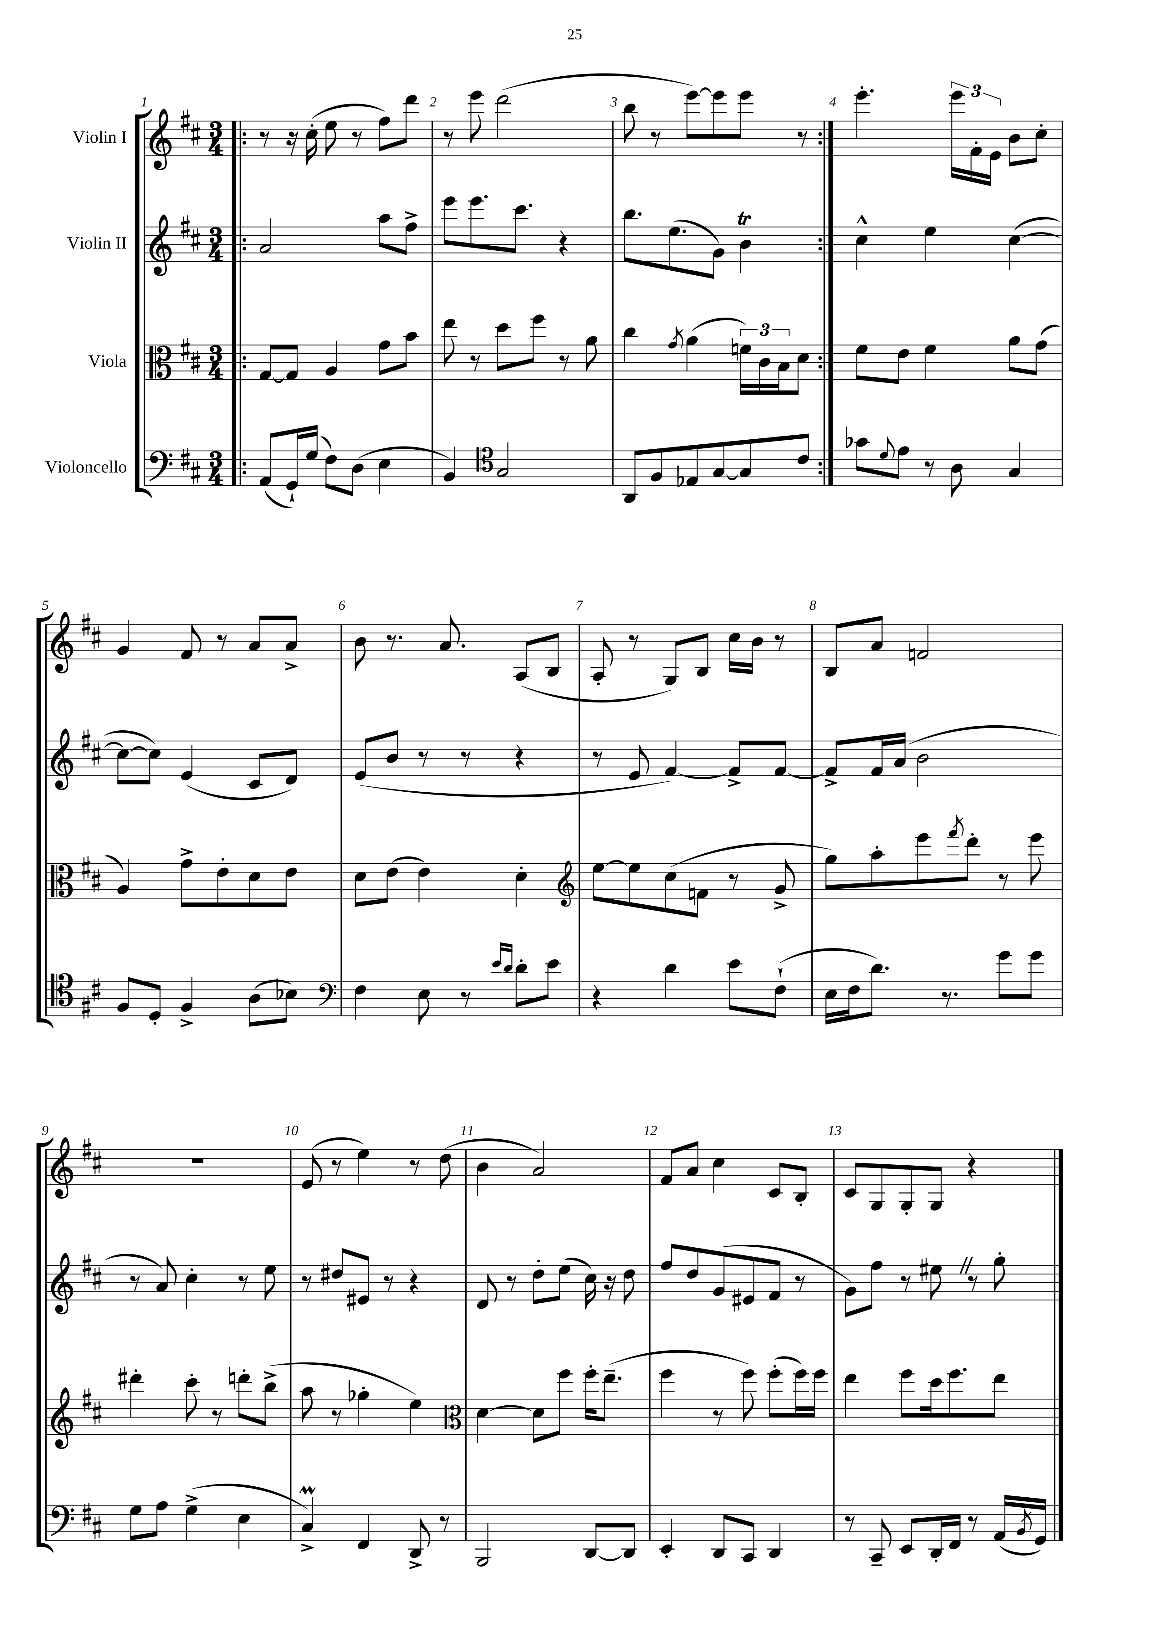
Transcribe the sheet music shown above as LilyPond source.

<<
\new StaffGroup <<
\new Staff = "s0" \with { instrumentName = "Violin I" } {
    \clef treble \key d \major \numericTimeSignature \time 3/4
    \repeat volta 2 { \bar ".|:" r8 r16 cis''16-.( e''8 r8 fis''8) d'''8 |
    r8 e'''8 d'''2( |
    b''8 r8 e'''8~) e'''8 e'''8 r8 | }
    e'''4.-. \tuplet 3/2 { e'''16 fis'16-. e'16 } b'8 cis''8-. |
    g'4 fis'8 r8 a'8 a'8-> |
    b'8 r8. a'8. a8( b8 |
    a8-. r8 g8) b8 cis''16 b'16 r8 |
    b8 a'8 f'2 |
    R2. |
    e'8( r8 e''4) r8 d''8( |
    b'4 a'2) |
    fis'8 a'8 cis''4 cis'8 b8-. |
    cis'8 g8 g8-. g8 r4 \bar "|." |
}
\new Staff = "s1" \with { instrumentName = "Violin II" } {
    \clef treble \key d \major \numericTimeSignature \time 3/4
    \repeat volta 2 { \bar ".|:" a'2 a''8 fis''8-> |
    e'''8 e'''8. cis'''8. r4 |
    b''8. e''8.( g'8) b'4\trill | }
    cis''4-^ e''4 cis''4~( |
    cis''8~ cis''8) e'4( cis'8 d'8) |
    e'8( b'8 r8 r8 r4 |
    r8 e'8 fis'4~) fis'8-> fis'8~ |
    fis'8-> fis'16 a'16( b'2 |
    r8 a'8) cis''4-. r8 e''8 |
    r8 dis''8 eis'8 r8 r4 |
    d'8 r8 d''8-. e''8( cis''16) r16 d''8 |
    fis''8 d''8 g'8( eis'8 fis'8 r8 |
    g'8) fis''8 r8 eis''8 \once \override BreathingSign.text = \markup { \musicglyph "scripts.caesura.straight" } \breathe r8 g''8-. \bar "|." |
}
\new Staff = "s2" \with { instrumentName = "Viola" } {
    \clef alto \key d \major \numericTimeSignature \time 3/4
    \repeat volta 2 { \bar ".|:" g8~ g8 a4 g'8 b'8 |
    e''8 r8 d''8 fis''8 r8 a'8 |
    cis''4 \acciaccatura { g'8 } a'4( \tuplet 3/2 { f'16) cis'16 b16 } d'8 | }
    fis'8 e'8 fis'4 a'8 g'8( |
    a4) g'8-> e'8-. d'8 e'8 |
    d'8 e'8( e'4) d'4-. |
    \clef treble e''8~ e''8 cis''8( f'8 r8 g'8-> |
    g''8) a''8-. e'''8 \acciaccatura { fis'''8 } d'''8-. r8 e'''8 |
    dis'''4-. cis'''8-. r8 d'''8-. b''8->( |
    a''8 r8 ges''4-. e''4) |
    \clef alto d'4~ d'8 fis''8 fis''16-. e''8.--( |
    fis''4 r8 fis''8) fis''8-.( fis''16) fis''16 |
    e''4 fis''8 d''16 fis''8. e''8 \bar "|." |
}
\new Staff = "s3" \with { instrumentName = "Violoncello" } {
    \clef bass \key d \major \numericTimeSignature \time 3/4
    \repeat volta 2 { \bar ".|:" a,8( g,16-!) g16( fis8) d8( e4 |
    b,4) \clef tenor g2 |
    a,8 fis8 ees8 g8~ g8 cis'8 | }
    ges'8 \appoggiatura { d'8 } e'8 r8 a8 g4 |
    fis8 d8-. fis4-> a8( bes8) |
    \clef bass fis4 e8 r8 \grace { e'16 d'16 } d'8-. e'8 |
    r4 d'4 e'8 fis8-!( |
    e16 fis16 d'8.) r8. g'8 g'8 |
    g8 a8 g4->( e4 |
    cis4->\prall) fis,4 d,8-> r8 |
    b,,2 d,8~ d,8 |
    e,4-. d,8 cis,8 d,4 |
    r8 cis,8-- e,8 d,16-. fis,16 r8 a,16( \acciaccatura { b,8 } g,16) \bar "|." |
}
>>
>>
\layout { \context { \Score \override BarNumber.break-visibility = ##(#f #t #t) barNumberVisibility = #all-bar-numbers-visible } }
